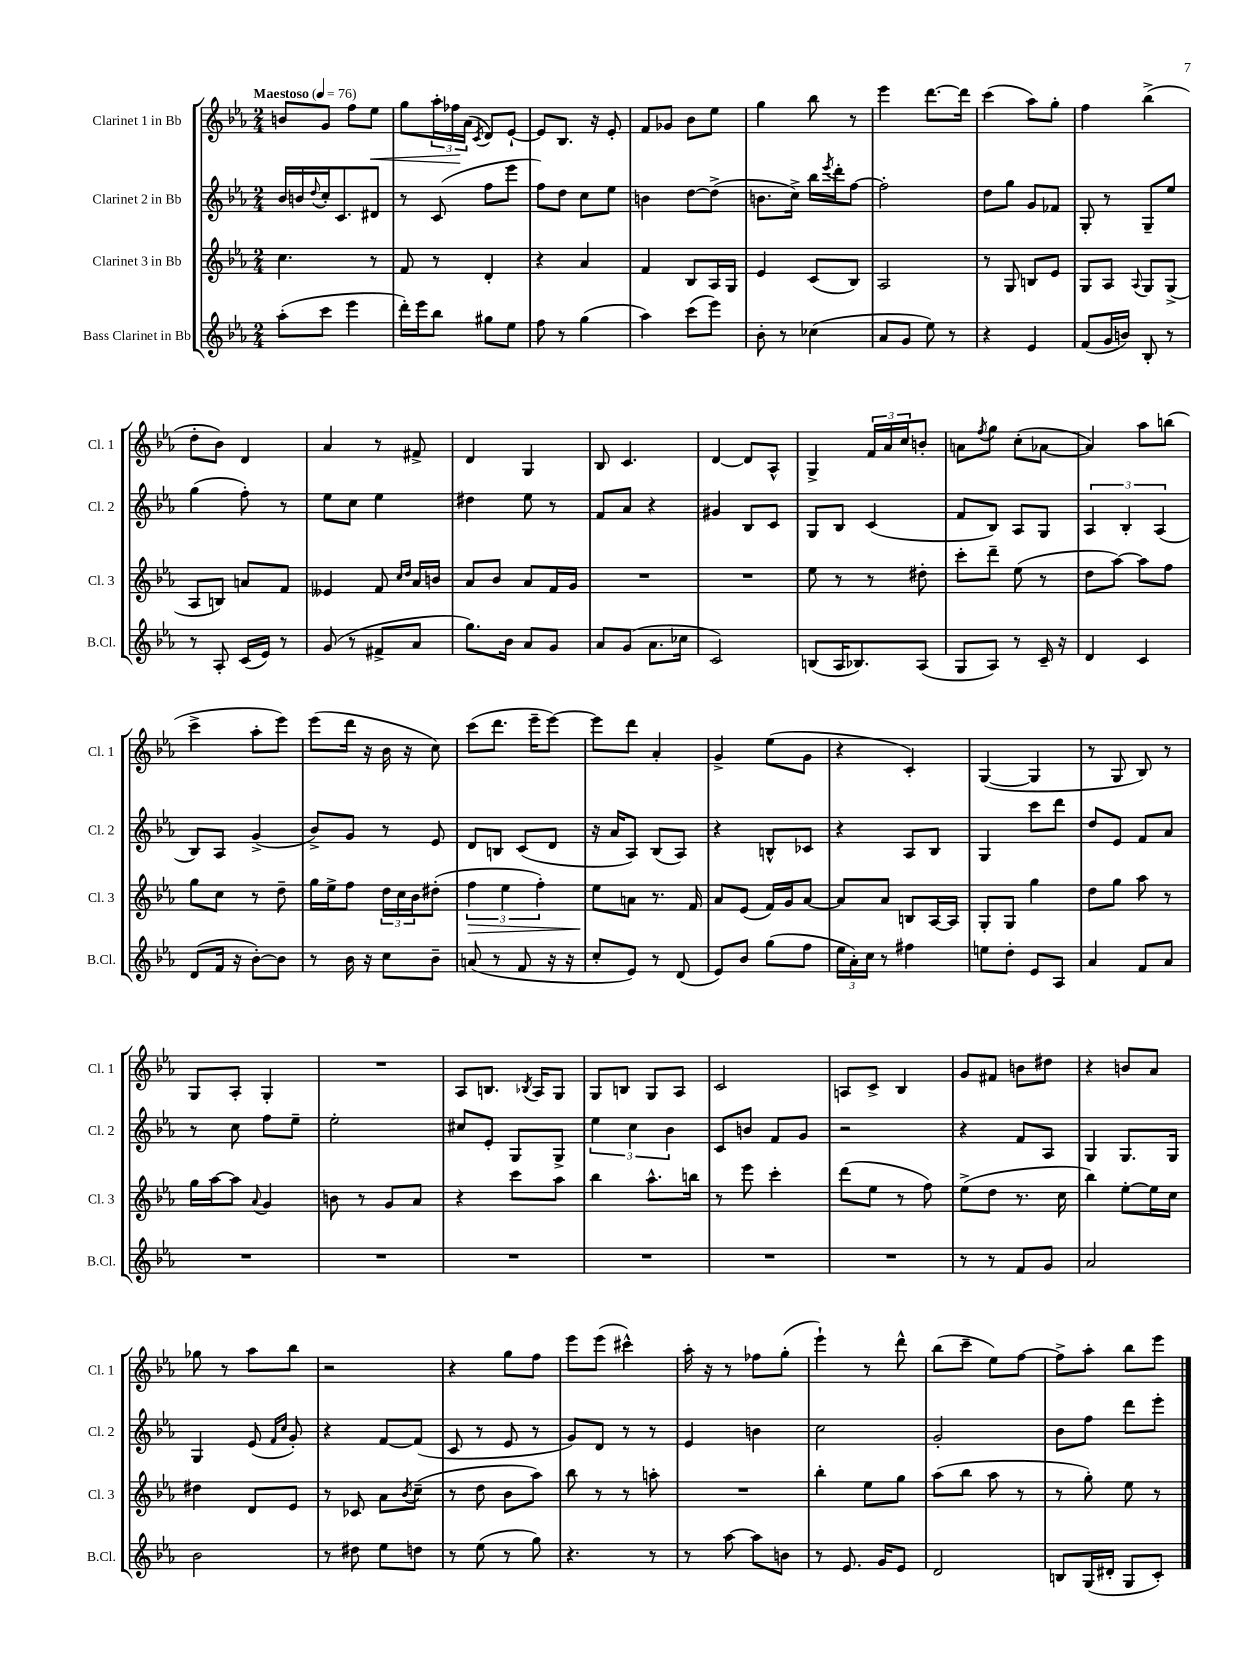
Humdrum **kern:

**kern	**kern	**kern	**kern
*staff4	*staff3	*staff2	*staff1
*clefG2	*clefG2	*clefG2	*clefG2
*k[b-e-a-]	*k[b-e-a-]	*k[b-e-a-]	*k[b-e-a-]
*M2/4	*M2/4	*M2/4	*M2/4
*MM76	*MM76	*MM76	*MM76
(8aa-'\L	4.cc\	16b-/LL	8b/L
.	.	16b/	.
.	.	8qqdd/	.
8ccc\J	.	16cc'/J	8g/J
.	.	8.c/	.
4eee-\	.	.	8ff\L
.	8r	8d#/J	8ee-\J
=	=	=	=
16ddd'\LL)	8f/	8r	8gg\L
16eee-\J	.	.	.
8bb-\J	8r	(8c/	24aa-'\L
.	.	.	24ff-\
.	.	.	(24a-\JJ
.	.	.	8qc/
8gg#\L	4d'/	8ff\L	8d/L)
8ee-\J	.	8eee-\J	[8e-`/J
=	=	=	=
8ff\	4r	8ff\L)	8e-/]L
8r	.	8dd\J	8.B-/J
(4gg\	4a-/	8cc\L	.
.	.	.	16r
.	.	8ee-\J	8e-'/
=	=	=	=
4aa-\)	4f/	4b\	8f/L
.	.	.	8g-/J
(8ccc\L	8B-/L	[8dd\L	8b-\L
8eee-\J)	16A-/L	(8dd^\]J	8ee-\J
.	16G/JJ	.	.
=	=	=	=
8b-'\	4e-/	8.b\L	4gg\
8r	.	.	.
.	.	16cc^\Jk)	.
(4cc-\	(8c/L	16bb-\LL	8bb-\
.	.	8qeee-/	.
.	.	16ddd'\J	.
.	8B-/J)	[8ff\J	8r
=	=	=	=
8a-/L	2A-/	2ff'\]	4eee-\
8g/J	.	.	.
8ee-\)	.	.	[8.ddd\L
8r	.	.	.
.	.	.	16ddd\]Jk
=	=	=	=
4r	8r	8dd\L	(4ccc\
.	8G/	8gg\J	.
4e-/	8B/L	8g/L	8aa-\L)
.	8e-/J	8f-/J	8gg'\J
=	=	=	=
(8f/L	8G/L	8G'/	4ff\
16g/L	8A-/J	8r	.
16b/JJ)	.	.	.
.	8qqA-/	.	.
8B-'/	8G/L	8G~/L	(4bb-^\
8r	(8G^/J	8ee-/J	.
=	=	=	=
8r	8A-/L	(4gg\	8dd'\L
8A-'/	8B/J)	.	8b-\J)
(16c/LL	8a/L	8ff'\)	4d/
16e-/JJ)	.	.	.
8r	8f/J	8r	.
=	=	=	=
(8g/	4e--/	8ee-\L	4a-/
8r	.	8cc\J	.
8f#^/L	8f/	4ee-\	8r
.	16qqcc/LL	.	.
.	16qqdd/JJ	.	.
8a-/J	16a-/LL	.	8f#^/
.	16b/JJ	.	.
=	=	=	=
8.gg\L)	8a-/L	4dd#\	4d/
.	8b-/J	.	.
16b-\Jk	.	.	.
8a-/L	8a-/L	8ee-\	4G/
8g/J	16f/L	8r	.
.	16g/JJ	.	.
=	=	=	=
8a-/L	2r	8f/L	8B-/
(8g/J	.	8a-/J	4.c/
8.a-\L	.	4r	.
16cc-\Jk	.	.	.
=	=	=	=
2c/)	2r	4g#/	[4d/
.	.	8B-/L	8d/]L
.	.	8c/J	8A-^^/J
=	=	=	=
(8B/L	8ee-\	8G/L	4G^/
16A-/K	8r	8B-/J	.
8.B-/)	.	.	.
.	8r	(4c/	24f/LL
.	.	.	24a-/
.	.	.	24cc/J
(8A-/J	8dd#'\	.	8b'/J
=	=	=	=
8G/L	8ccc'\L	8f/L	8a\L
.	.	.	8qff/
8A-/J)	8ddd~\J	8B-/J)	8gg\J
8r	(8ee-\	8A-/L	(8cc'\L
16c~/	8r	8G/J	[8a-\J
16r	.	.	.
=	=	=	=
4d/	8dd\L	6A-/	4a-/])
.	[8aa-\J)	.	.
.	.	6B-'/	.
4c/	8aa-\]L	.	8aa-\L
.	.	(6A-/	.
.	8ff\J	.	(8bb\J
=	=	=	=
(8d/L	8gg\L	8B-/L)	4ccc^\
16f/Jk	8cc\J	8A-/J	.
16r	.	.	.
[8b-'\L)	8r	(4g^/	8aa-'\L
8b-\]J	8dd~\	.	8eee-\J)
=	=	=	=
8r	16gg\LL	8b-^/L)	(8eee-\L
.	16ee-^\J	.	.
16b-\	8ff\J	8g/J	16ddd\Jk
16r	.	.	16r
8cc\L	24dd\LL	8r	16b-\
.	24cc\	.	.
.	.	.	16r
.	24b-\J	.	.
8b-~\J	(8dd#'\J	8e-/	8cc\)
=	=	=	=
(8a/	6ff\	8d/L	(8ccc\L
8r	.	8B/J	8.ddd\J
.	6ee-\	.	.
8f/	.	(8c/L	.
.	.	.	16eee-~\LK
.	6ff'\)	.	.
16r	.	8d/J	[8eee-\J)
16r	.	.	.
=	=	=	=
8cc'/L	8ee-\L	16r	8eee-\]L
.	.	16a-/LK	.
8e-/J)	8a\J	8A-/J)	8ddd\J
8r	8.r	(8B-/L	4a-'/
(8d/	.	8A-/J)	.
.	16f/	.	.
=	=	=	=
8e-/L)	8a-/L	4r	4g^/
8b-/J	(8e-/J	.	.
(8gg\L	16f/LL)	8B^^/L	(8ee-\L
.	16g/J	.	.
8ff\J	[8a-/J	8c-/J	8g\J
=	=	=	=
24ee-\LL	8a-/]L	4r	4r
24a-'\)	.	.	.
24cc\JJ	.	.	.
8r	8a-/J	.	.
4ff#\	8B/L	8A-/L	4c'/)
.	[16A-/L	8B-/J	.
.	16A-/]JJ	.	.
=	=	=	=
8ee\L	8G'/L	4G/	([4G/
8dd'\J	8G/J	.	.
8e-/L	4gg\	8ccc\L	4G/]
8A-/J	.	8ddd\J	.
=	=	=	=
4a-/	8dd\L	8dd/L	8r
.	8gg\J	8e-/J	8G/
8f/L	8aa-\	8f/L	8B-/)
8a-/J	8r	8a-/J	8r
=	=	=	=
2r	16gg\LL	8r	8G/L
.	[16aa-\J	.	.
.	8aa-\]J	8cc\	8A-'/J
.	8qqa-/	.	.
.	4g/	8ff\L	4G'/
.	.	8ee-~\J	.
=	=	=	=
2r	8b\	2ee-'\	2r
.	8r	.	.
.	8g/L	.	.
.	8a-/J	.	.
=	=	=	=
2r	4r	8cc#/L	8A-/L
.	.	8e-'/J	8.B/J
.	8ccc\L	8G/L	.
.	.	.	8qB-/
.	.	.	16A-/LK
.	8aa-\J	8G^/J	8G/J
=	=	=	=
2r	4bb-\	6ee-\	8G/L
.	.	.	8B/J
.	.	6cc\	.
.	8.aa-^^\L	.	8G/L
.	.	6b-\	.
.	.	.	8A-/J
.	16bb\Jk	.	.
=	=	=	=
2r	8r	8c/L	2c/
.	8eee-\	8b/J	.
.	4ccc'\	8f/L	.
.	.	8g/J	.
=	=	=	=
2r	(8ddd\L	2r	8A/L
.	8ee-\J	.	8c^/J
.	8r	.	4B-/
.	8ff\)	.	.
=	=	=	=
8r	(8ee-^\L	4r	8g/L
8r	8dd\J	.	8f#/J
8f/L	8.r	8f/L	8b\L
8g/J	.	8A-/J	8dd#\J
.	16cc\	.	.
=	=	=	=
2a-/	4bb-\)	4G/	4r
.	[8ee-'\L	8.G/L	8b/L
.	16ee-\]L	.	8a-/J
.	16cc\JJ	16G/Jk	.
=	=	=	=
2b-\	4dd#\	4G/	8gg-\
.	.	.	8r
.	8d/L	(8e-/	8aa-\L
.	.	16qqf/LL	.
.	.	16qqcc/JJ	.
.	8e-/J	8g'/)	8bb-\J
=	=	=	=
8r	8r	4r	2r
8dd#\	8c-/	.	.
8ee-\L	8a-\L	[8f/L	.
.	8qb-/	.	.
8dd\J	(8cc~\J	(8f/]J	.
=	=	=	=
8r	8r	8c/	4r
(8ee-\	8dd\	8r	.
8r	8b-\L	8e-/	8gg\L
8gg\)	8aa-\J)	8r	8ff\J
=	=	=	=
4.r	8bb-\	8g/L)	8eee-\L
.	8r	8d/J	(8eee-\J
.	8r	8r	4ccc#^^\)
8r	8aa'\	8r	.
=	=	=	=
8r	2r	4e-/	16aa-'\
.	.	.	16r
[8aa-\	.	.	8r
8aa-\]L	.	4b\	8ff-\L
8b\J	.	.	(8gg'\J
=	=	=	=
8r	4bb-'\	2cc\	4eee-`\)
8.e-/	.	.	.
.	8ee-\L	.	8r
16g/LK	.	.	.
8e-/J	8gg\J	.	8ddd^^\
=	=	=	=
2d/	(8aa-\L	2g'/	(8bb-\L
.	8bb-\J	.	8ccc~\J
.	8aa-\	.	8ee-\L)
.	8r	.	[8ff\J
=	=	=	=
8B/L	8r	8b-\L	8ff^\]L
(16G/L	8gg'\)	8ff\J	8aa-'\J
16d#'/JJ	.	.	.
8G/L	8ee-\	8ddd\L	8bb-\L
8c'/J)	8r	8eee-'\J	8eee-\J
==	==	==	==
*-	*-	*-	*-
